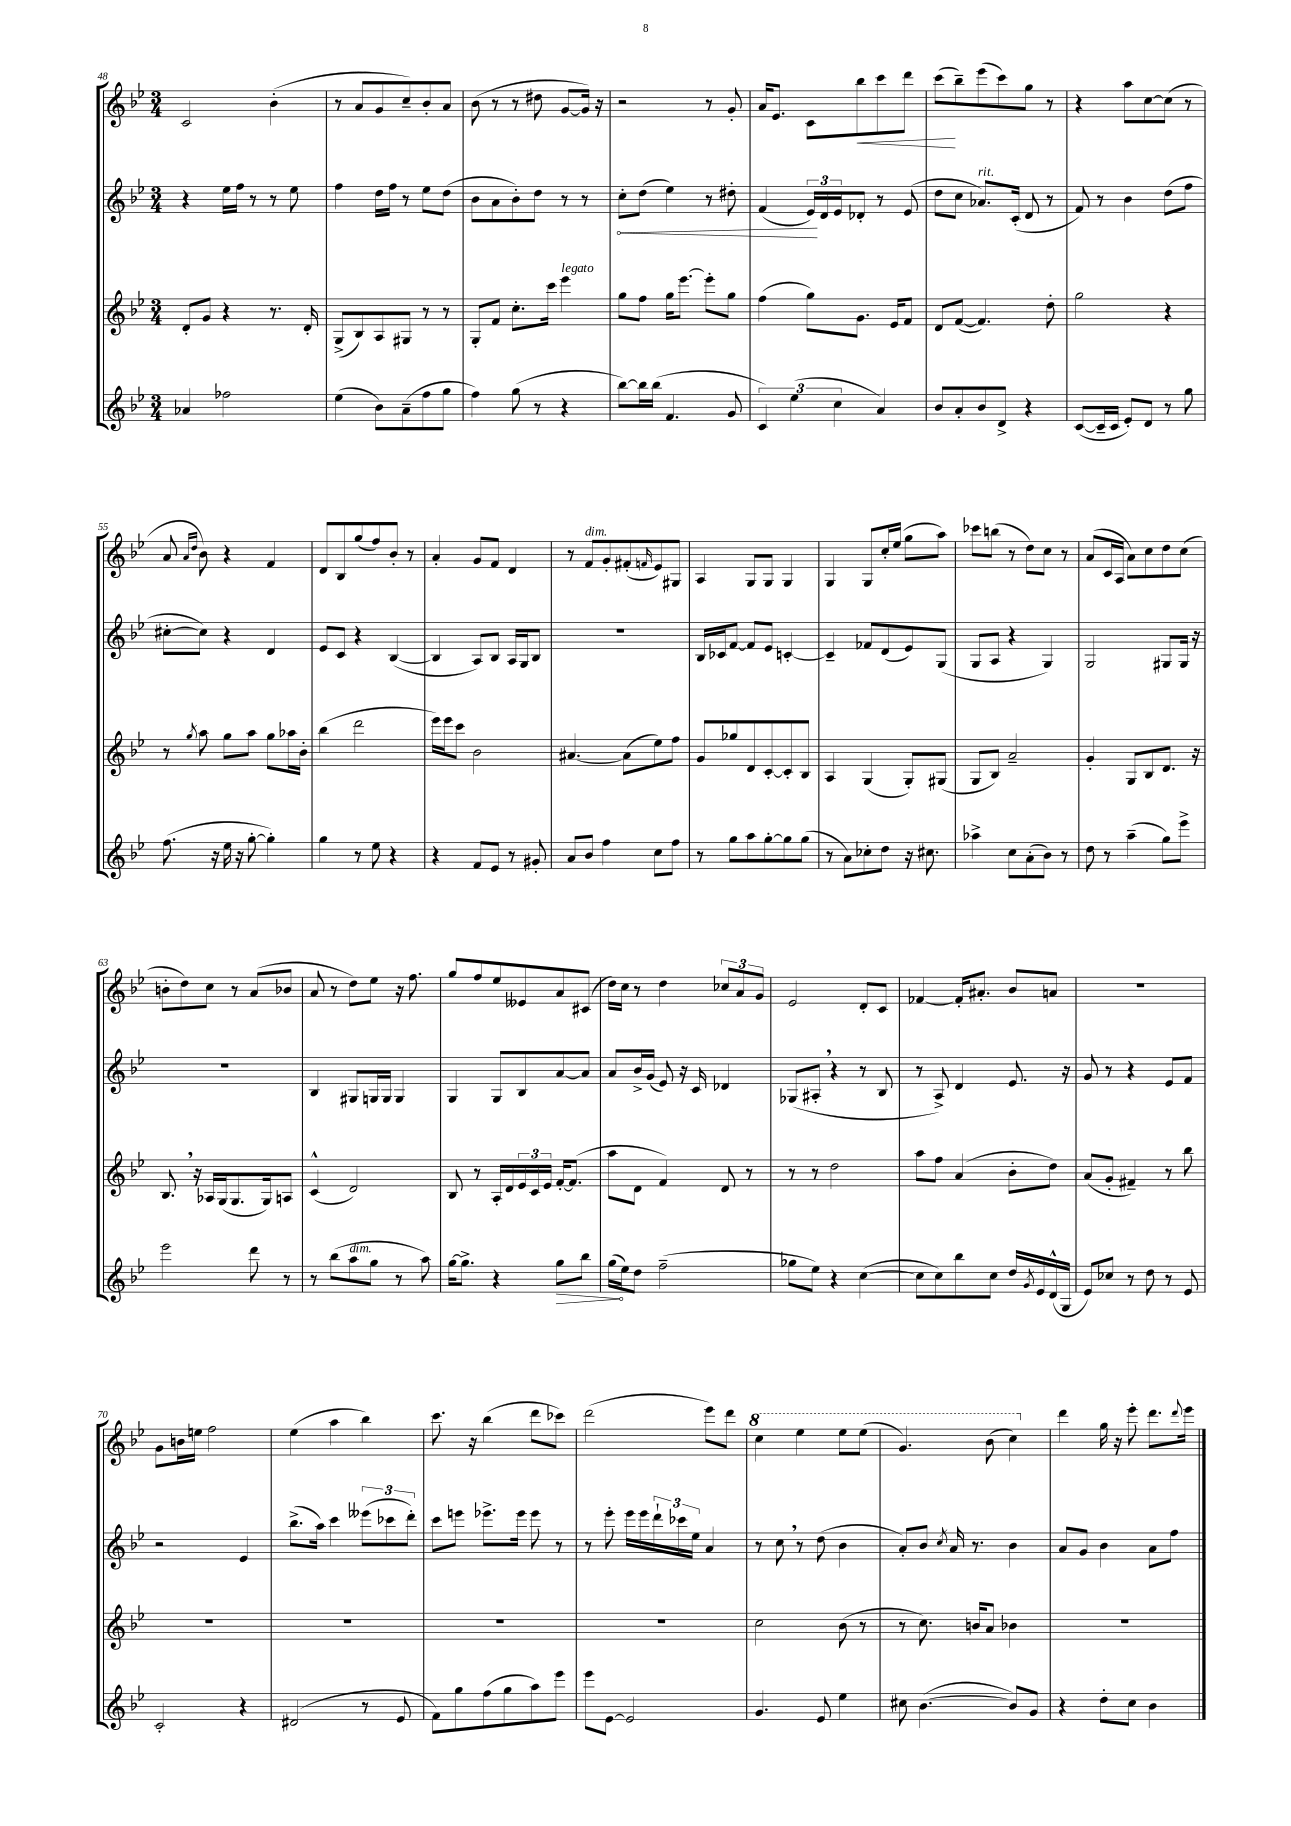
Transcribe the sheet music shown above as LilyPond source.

<<
\new StaffGroup <<
\new Staff = "s0" {
    \clef treble \key bes \major \numericTimeSignature \time 3/4
    c'2 bes'4-.( |
    r8 a'8 g'8 c''8--) bes'8-. a'8 |
    bes'8( r8 r8 dis''8 g'8~ g'16) r16 |
    r2 r8 g'8-. |
    a'16 ees'8. c'8 bes''8\< c'''8 d'''8 |
    c'''8\!( bes''8--) ees'''8( c'''8) g''8 r8 |
    r4 a''8 c''8~ c''8( r8 |
    a'8 \grace { a'16 d''16 } bes'8) r4 f'4 |
    d'8 bes8 g''8( f''8) bes'8-. r8 |
    a'4-. g'8 f'8 d'4 |
    r8 f'8^\markup { \italic "dim." } g'8-. fis'8-.( \grace { f'16 } ees'8) gis8 |
    a4 g8 g8 g4 |
    g4 g8 c''16-. ees''16( g''8 a''8) |
    ces'''8 b''8( r8 d''8) c''8 r8 |
    a'8( c'16 a16 a'8) c''8 d''8 c''8( |
    b'8-. d''8) c''8 r8 a'8( bes'8 |
    a'8 r8 d''8) ees''8 r16 f''8. |
    g''8 f''8 ees''8 eeses'8 a'8 cis'8( |
    d''16) c''16 r8 d''4 \tuplet 3/2 { ces''8 a'8 g'8 } |
    ees'2 d'8-. c'8 |
    fes'4~ fes'16-. ais'8.-. bes'8 a'8 |
    R2. |
    g'8 b'16 e''16 f''2 |
    ees''4( a''4 bes''4) |
    c'''8. r16 bes''4( d'''8 ces'''8) |
    d'''2( ees'''8) d'''8 |
    \ottava #1 c'''4 ees'''4 ees'''8 ees'''8( |
    g''4.) bes''8( c'''4) \ottava #0 |
    d'''4 g''16 r16 ees'''8-. d'''8. \appoggiatura { d'''8 } ees'''16 \bar "|." |
}
\new Staff = "s1" {
    \clef treble \key bes \major \numericTimeSignature \time 3/4
    r4 ees''16 f''16 r8 r8 ees''8 |
    f''4 d''16 f''16 r8 ees''8 d''8( |
    bes'8 a'8 bes'8-.) d''8 r8 r8 |
    \once \override Hairpin.circled-tip = ##t c''8-.\< d''8( ees''4) r8 dis''8-. |
    f'4( \tuplet 3/2 { ees'16\!) d'16 ees'16 } des'8-. r8 ees'8( |
    d''8 c''8 aes'8.^\markup { \italic "rit." }) c'16-.( d'8 r8 |
    f'8) r8 bes'4 d''8( f''8 |
    cis''8~-. cis''8) r4 d'4 |
    ees'8 c'8 r4 bes4~( |
    bes4 a8) bes8 a16 g16 bes8 |
    R2. |
    bes16 ces'16 f'8~ f'8 ees'8 c'4~-. |
    c'4-- fes'8 d'8( ees'8) g8( |
    g8 a8 r4 g4) |
    g2 gis8 gis16 r16 |
    R2. |
    bes4 gis8 g16 g16 g4 |
    g4 g8 bes8 a'8~ a'8 |
    a'8 bes'16-> g'16( ees'8) r16 c'16 des'4 |
    ges8( ais8-. \breathe r4 r8 bes8 |
    r8 a8->) d'4 ees'8. r16 |
    g'8 r8 r4 ees'8 f'8 |
    r2 ees'4 |
    bes''8.->( a''16) c'''4 \tuplet 3/2 { eeses'''8( ces'''8 d'''8-.) } |
    c'''8 e'''8 ees'''8.-> ees'''16 ees'''8 r8 |
    r8 ees'''8-. ees'''16 ees'''16 \tuplet 3/2 { d'''16-! ces'''16 ees''16 } a'4 |
    r8 c''8 \breathe r8 d''8( bes'4 |
    a'8-.) bes'8 \acciaccatura { c''8 } a'16 r8. bes'4 |
    a'8 g'8 bes'4 a'8 f''8 \bar "|." |
}
\new Staff = "s2" {
    \clef treble \key bes \major \numericTimeSignature \time 3/4
    d'8-. g'8 r4 r8. d'16-. |
    g8->( bes8) a8 gis8 r8 r8 |
    g8-. f'8 c''8.-. c'''16 ees'''4^\markup { \italic "legato" } |
    g''8 f''8 g''16 ees'''8.~ ees'''8-. g''8 |
    f''4( g''8) g'8. ees'16 f'8 |
    d'8 f'8~( f'4.) d''8-. |
    g''2 r4 |
    r8 \acciaccatura { g''8 } a''8 g''8 a''8 g''8 aes''16 bes'16-. |
    bes''4( d'''2 |
    ees'''16) ees'''16 c'''8 bes'2 |
    ais'4.~ ais'8( ees''8) f''8 |
    g'8 ges''8 d'8 c'8~-. c'8-. bes8 |
    a4 g4( g8-.) gis8( |
    g8 bes8) a'2-- |
    g'4-. g8 bes8 d'8. r16 |
    bes8. \breathe r16 aes16 g16( g8. g16) a8 |
    c'4-^( d'2) |
    bes8 r8 a16-. d'16 \tuplet 3/2 { ees'16 c'16 ees'16 } f'16~-. f'8.( |
    a''8 d'8 f'4) d'8 r8 |
    r8 r8 d''2 |
    a''8 f''8 a'4( bes'8-. d''8) |
    a'8( g'8-. fis'4--) r8 bes''8 |
    R2. |
    R2. |
    R2. |
    R2. |
    c''2 bes'8( r8 |
    r8 c''8.) b'16 a'8 bes'4 |
    R2. \bar "|." |
}
\new Staff = "s3" {
    \clef treble \key bes \major \numericTimeSignature \time 3/4
    aes'4 fes''2 |
    ees''4( bes'8) a'8--( f''8 g''8 |
    f''4) g''8( r8 r4 |
    bes''8~) bes''16 bes''16( f'4. g'8 |
    \tuplet 3/2 { c'4) ees''4( c''4 } a'4) |
    bes'8 a'8-. bes'8 d'8-> r4 |
    c'8~( c'16-- c'16 ees'8-.) d'8 r8 g''8 |
    f''8.( r16 ees''16 r16 g''8~-. g''4-.) |
    g''4 r8 ees''8 r4 |
    r4 f'8 ees'8 r8 gis'8-. |
    a'8 bes'8 f''4 c''8 f''8 |
    r8 g''8 a''8 g''8~-. g''8 g''8( |
    r8 a'8) ces''8-. d''8 r16 cis''8. |
    aes''4-> c''8 a'8-.( bes'8) r8 |
    d''8 r8 a''4--( g''8) ees'''8-> |
    ees'''2 d'''8 r8 |
    r8 bes''8( a''8^\markup { \italic "dim." } g''8 r8 a''8) |
    g''16~ g''8.-> r4 \once \override Hairpin.circled-tip = ##t g''8\> bes''8 |
    g''16\!( ees''16) d''8 f''2--( |
    ges''8 ees''8) r4 c''4~( |
    c''8 c''8) bes''8 c''8 d''16 \acciaccatura { g'8 } ees'16 d'16-^( g16 |
    ees'8) ces''8 r8 d''8 r8 ees'8 |
    c'2-. r4 |
    dis'2( r8 ees'8 |
    f'8) g''8 f''8( g''8 a''8) ees'''8 |
    ees'''8 ees'8~ ees'2 |
    g'4. ees'8 ees''4 |
    cis''8 bes'4.~( bes'8) g'8 |
    r4 d''8-. c''8 bes'4 \bar "|." |
}
>>
>>
\layout { \context { \Score currentBarNumber = #48 } }
